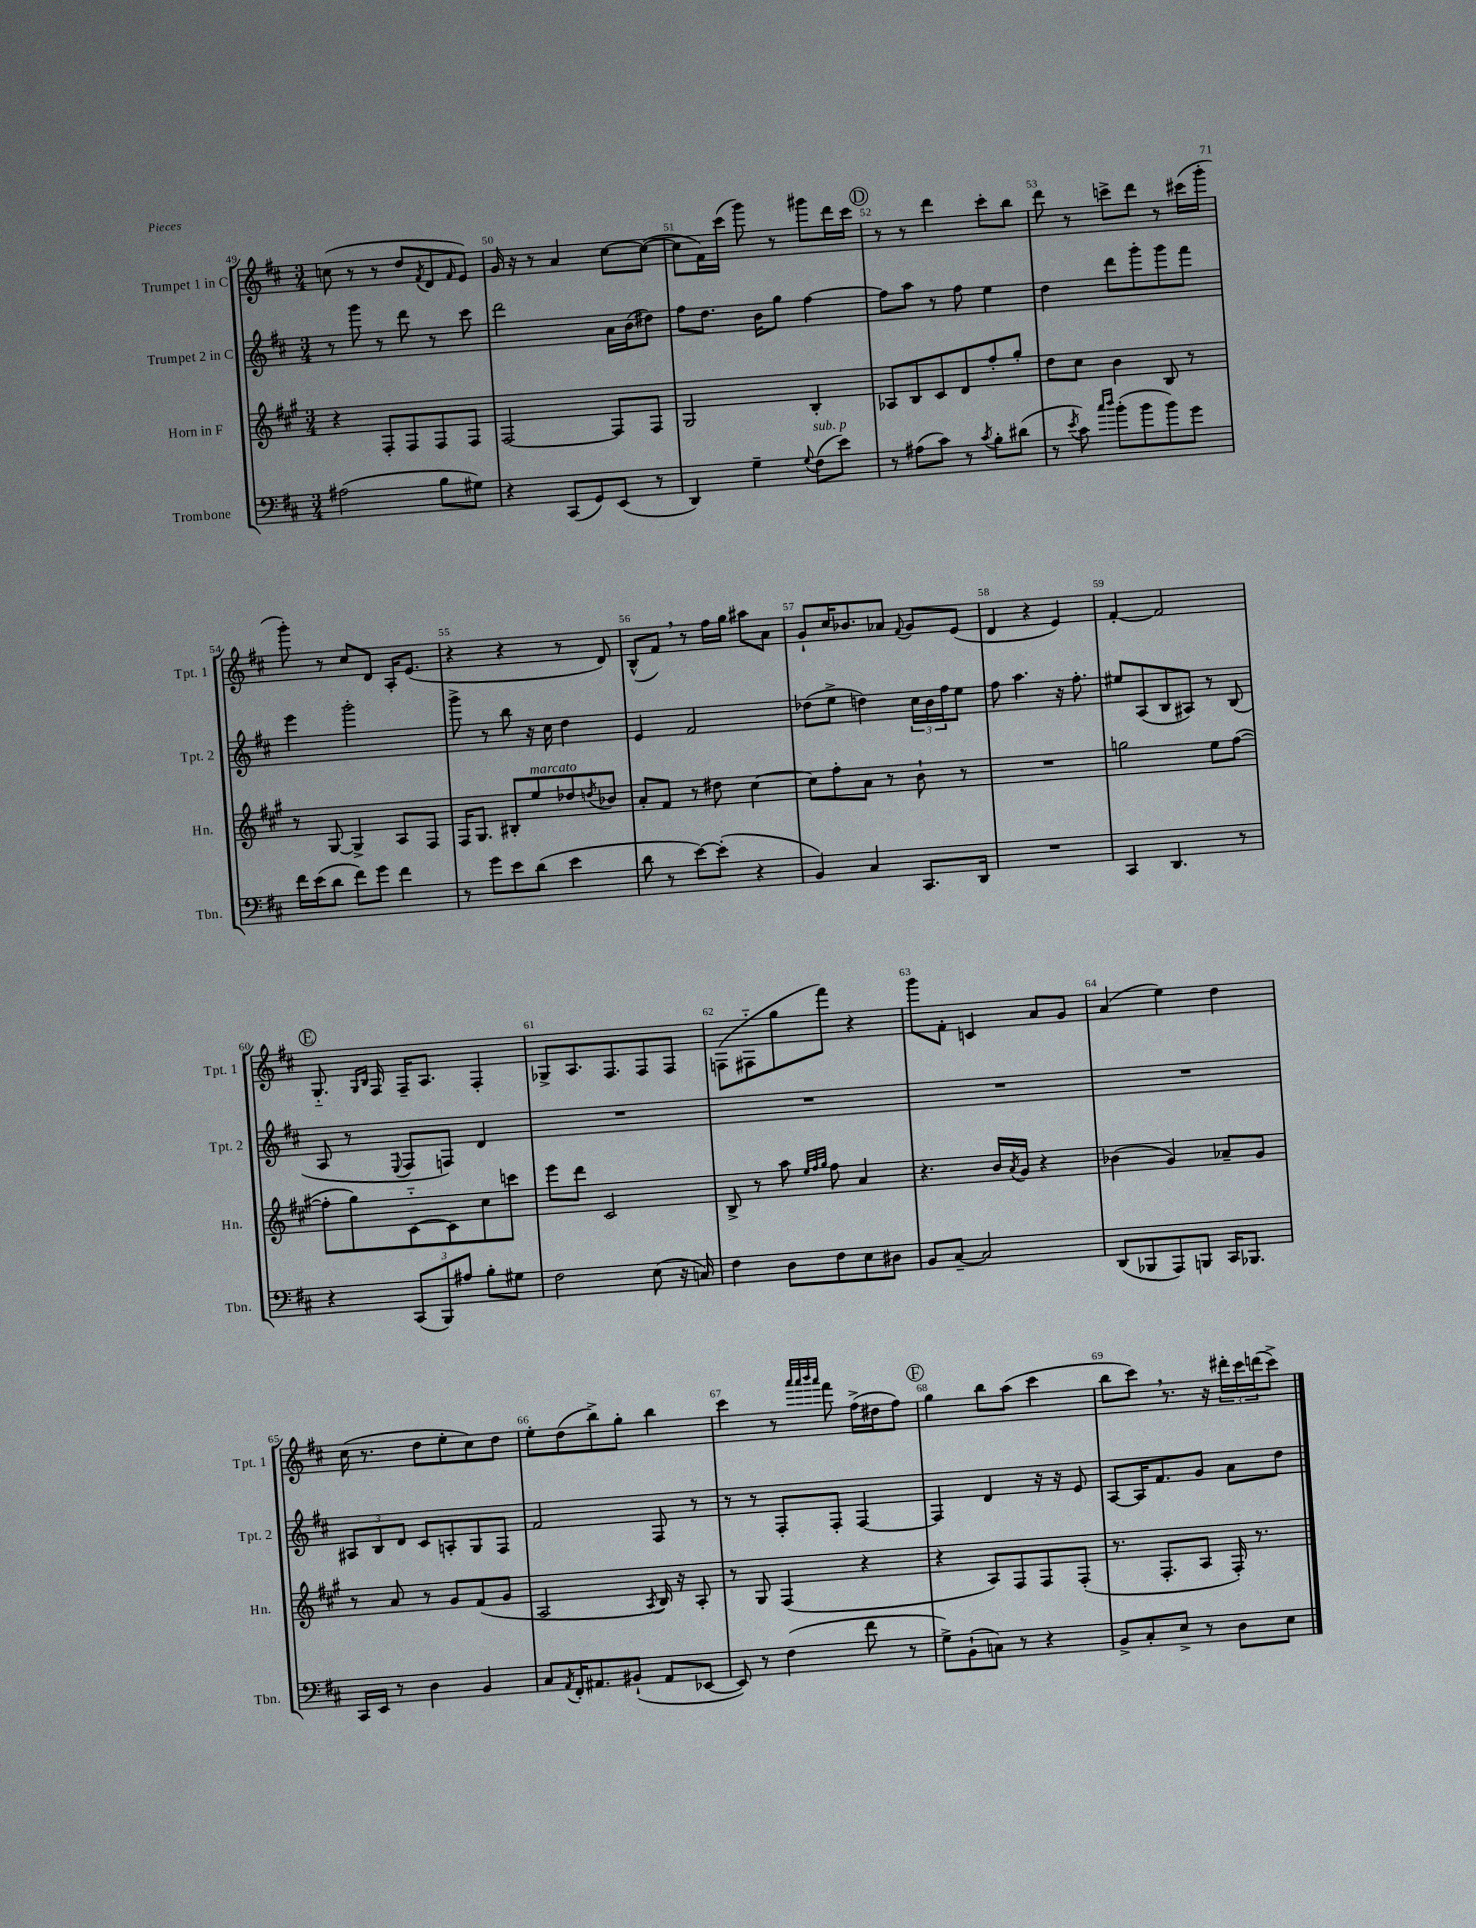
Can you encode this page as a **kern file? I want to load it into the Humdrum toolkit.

**kern	**kern	**kern	**kern
*part4	*part3	*part2	*part1
*staff4	*staff3	*staff2	*staff1
*I"Trombone	*I"Horn in F	*I"Trumpet 2 in C	*I"Trumpet 1 in C
*I'Tbn.	*I'Hn.	*I'Tpt. 2	*I'Tpt. 1
*clefF4	*clefG2	*clefG2	*clefG2
*k[f#c#]	*k[f#c#g#]	*k[f#c#]	*k[f#c#]
*M3/4	*M3/4	*M3/4	*M3/4
=49	=49	=49	=49
(2A#X\	4r	8r	(8ccn\
.	.	8ggg\	8r
.	8F#'/L	8r	8r
.	8F#/	8ddd\	8dd/L
.	.	.	8qf#/
8B\L	8F#/	8r	8d/
.	.	.	16qqf#/
8G#X\J)	8F#/J	8ccc#\	8e/J)
=50	=50	=50	=50
4r	[2F#/	2ddd\	16g/
.	.	.	16r
.	.	.	8r
(8CC#/L	.	.	4a/
8GG/)	.	.	.
(8EE/J	8F#/L]	16a\LL	[8cc#\L
.	.	(16b\J	.
8r	8F#/J	8dd#X\J)	(8cc#\J_
=51	=51	=51	=51
4DD/)	2G#/	8ff#\L	8cc#\L]
.	.	8.dd\J	16f#\L)
.	.	.	(16ccc#\JJ
4G~\	.	.	8ggg\)
.	.	16b\KL	.
.	.	8gg\J	8r
8qqG/	.	.	.
!LO:TX:a:i:t=sub. p	!	!	!
(8F#\L	4B'/	[4ff#\	8ggg#X\L
8e\J)	.	.	16ddd\L
.	.	.	16ccc#\JJ
!!LO:REH:place=s1:t=D
=52	=52	=52	=52
8r	8A-X/L	8ff#\L]	8r
(8A#X\L	8B/	8aa\J	8r
8c#\J)	8c#/	8r	4ddd\
8r	8d/	8ff#\	.
8qc#/	.	.	.
8B'\L	8ff#'/	4ee\	8ccc#'\L
(8d#X\J	8gg#'/J	.	8bb\J
=53	=53	=53	=53
8r	8dd\L	4dd\	8ddd\
8qe/	.	.	.
8c#\)	8cc#\J	.	8r
16qqcc#/LL	.	.	.
16qqdd/JJ	.	.	.
(8b'\L	4b\	8ddd\L	8cccn^\L
8b\	.	8ggg'\	8ddd\J
8b\)	8B/	8ggg\	8r
8g\J	8r	8fff#\J	(16ccc#X\LL
.	.	.	16ggg'\JJ
!!LO:LB:g=z
=54	=54	=54	=54
16f#\LL	8r	4eee\	8ggg'\)
(16e\J	.	.	.
8d\J	[8G#/	.	8r
8f#\L)	4G#^/]	2ggg'\	8cc#/L
8g\J	.	.	8d/J
4f#\	8A/L	.	16A'/KL
.	.	.	(8.e/J
.	8F#/J	.	.
=55	=55	=55	=55
8r	16F#/KL	8ggg^\	4r
.	8.G#/J	.	.
8g\L	.	8r	.
8e\	8B#X'/L	8bb\	4r
!	!LO:TX:a:i:t=marcato	!	!
(8d\J	8ee/	16r	.
.	.	16cc#\	.
4e\	8dd-X/	4dd\	8r
.	8qddn/	.	.
.	8b-X/J	.	8d/)
=56	=56	=56	=56
8d\	8a'/L	4e/	(8B^^/L
8r	8f#/J	.	8f#,/J)
[8e\L)	8r	2f#/	8r
(8e'\J]	8dd#X\	.	16ff#\LL
.	.	.	16gg\JJ
4r	[4cc#\	.	8aa#X\L
.	.	.	8a\J
=57	=57	=57	=57
4BB/)	8cc#\L]	(8dd-X\L	8g`/L
.	8ff#'\	8ee^\J	16cc#/K
.	.	.	8.b-X/
4C#/	8a\J	4ddn\)	.
.	8r	.	8a-X/J
.	.	.	8qqf#/
8.CC#/L	8b`\	24cc#\LL	8g/L
.	.	24b\	.
.	.	24ff#\J	.
.	8r	8ee\J	(8e/J
16DD/Jk	.	.	.
=58	=58	=58	=58
2.r	2.r	8ff#\	4d/
.	.	4.aa\	.
.	.	.	4r
.	.	16r	4e/)
.	.	8.ff#'\	.
=59	=59	=59	=59
4CC#/	2ggn\	8ee#X/L	[4f#'/
.	.	(8A/	.
4.DD/	.	8B/	2f#/]
.	.	8A#X/J)	.
.	8ee\L	8r	.
8r	([8ff#\J	(8B/	.
!!LO:LB:g=z
!!LO:REH:place=s1:t=E
=60	=60	=60	=60
4r	8ff#'\L]	8A/	8.G/
.	8gg#\)	8r	.
.	.	.	16qqG/LL
.	.	.	16qqB/JJ
.	.	.	16F#/
.	.	8qqE/	.
(12CC#/L	[8c#\	8F#/L	16F#~/KL
.	.	.	8.A/J
12BBB/)	.	.	.
.	8c#\]	8Fn/J)	.
12A#X/J	.	.	.
8B'\L	8cc#\	4d/	4F#'/
8G#X\J	8cccn\J	.	.
=61	=61	=61	=61
2F#\	8eee\L	2.r	8G-X^/L
.	8ddd\J	.	8.A/
.	2c#/	.	.
.	.	.	8.F#/
(8E\	.	.	8F#/
16r	.	.	8F#/J
16Cn/)	.	.	.
=62	=62	=62	=62
4F#\	8B^/	2.r	(8Fn\L
.	8r	.	8F#X\
8D\L	8aa\	.	8gg\
.	32qqee/LLL	.	.
.	32qqff#/	.	.
.	32qqgg#/JJJ	.	.
8F#\	8ff#\	.	8fff#\J)
8E\	4a/	.	4r
8D#X\J	.	.	.
=63	=63	=63	=63
8BB/L	4.r	2.r	8ggg\L
[8C#~/J	.	.	8f#'\J
2C#/]	.	.	4cn/
.	16b/LL	.	.
.	8qa/	.	.
.	16g#/JJ	.	.
.	4r	.	8a/L
.	.	.	8g/J
=64	=64	=64	=64
(8DD/L	(4b-X\	2.r	(4a/
8BBB-X/	.	.	.
8AAA/)	4g#/)	.	4ee\)
8BBBn/J	.	.	.
16CC#/KL	8a-X~/L	.	4dd\
8.BBB-X/J	.	.	.
.	8g#/J	.	.
!!LO:LB:g=z
=65	=65	=65	=65
16CC#/LL	8r	12A#X/L	(16cc#\
16EE/JJ	.	.	8.r
.	.	12B/	.
8r	8a/	.	.
.	.	12d/J	.
4D\	8r	8c#/L	8dd\L
.	8g#/L	8An'/	8ee'\
4BB/	(8f#/	8G/	8cc#\)
.	8g#/J	8F#/J	8dd\J
=66	=66	=66	=66
8C#/L	2A/	2f#/	8ee'\L
8qAA/	.	.	.
16FF#'/K	.	.	(8dd\
8.AA#X/	.	.	.
.	.	.	8bb^\)
(8BB#X`/J	.	.	8gg'\J
.	8qA/	.	.
8AA#/L	16B/)	8F#/	4bb\
.	16r	.	.
[8EE-X/J	8A'/	8r	.
=67	=67	=67	=67
8EE-/])	8r	8r	4ccc#\
8r	8G#/	8r	.
(4F#\	(4F#/	8F#'/L	8r
.	.	.	32qqaaa/LLL
.	.	.	32qqaaa/
.	.	.	32qqbbb/
.	.	.	32qqaaa/JJJ
.	.	8F#'/J	8fff#\
8f#\	4r	[4F#/	(16ff#^\LL
.	.	.	16dd#X\J
8r	.	.	8ff#\J)
!!LO:REH:place=s1:t=F
=68	=68	=68	=68
8G^\L)	4r	4F#/]	4gg\
(8BB`\	.	.	.
8Cn\J)	8A/L)	4d/	8bb\L
8r	8F#/	.	(8aa\J
4r	8F#/	16r	4ccc#\
.	.	16r	.
.	(8F#'/J	8e/	.
=69	=69	=69	=69
8BB^/L	8.r	[8A/L	8bb\L
8C#'/	.	16A/K]	8ccc#,\J)
.	8.F#'/L	8.f#/	.
8E^/J	.	.	8.r
8r	8A/J	8g/J	.
.	.	.	16r
8D\L	16F#'/)	8a\L	24ddd#X'\LL
.	.	.	24ccc#\
.	8.r	.	.
.	.	.	(24dddn\J
8E\J	.	8dd\J	8ccc#^\J)
==	==	==	==
*-	*-	*-	*-
